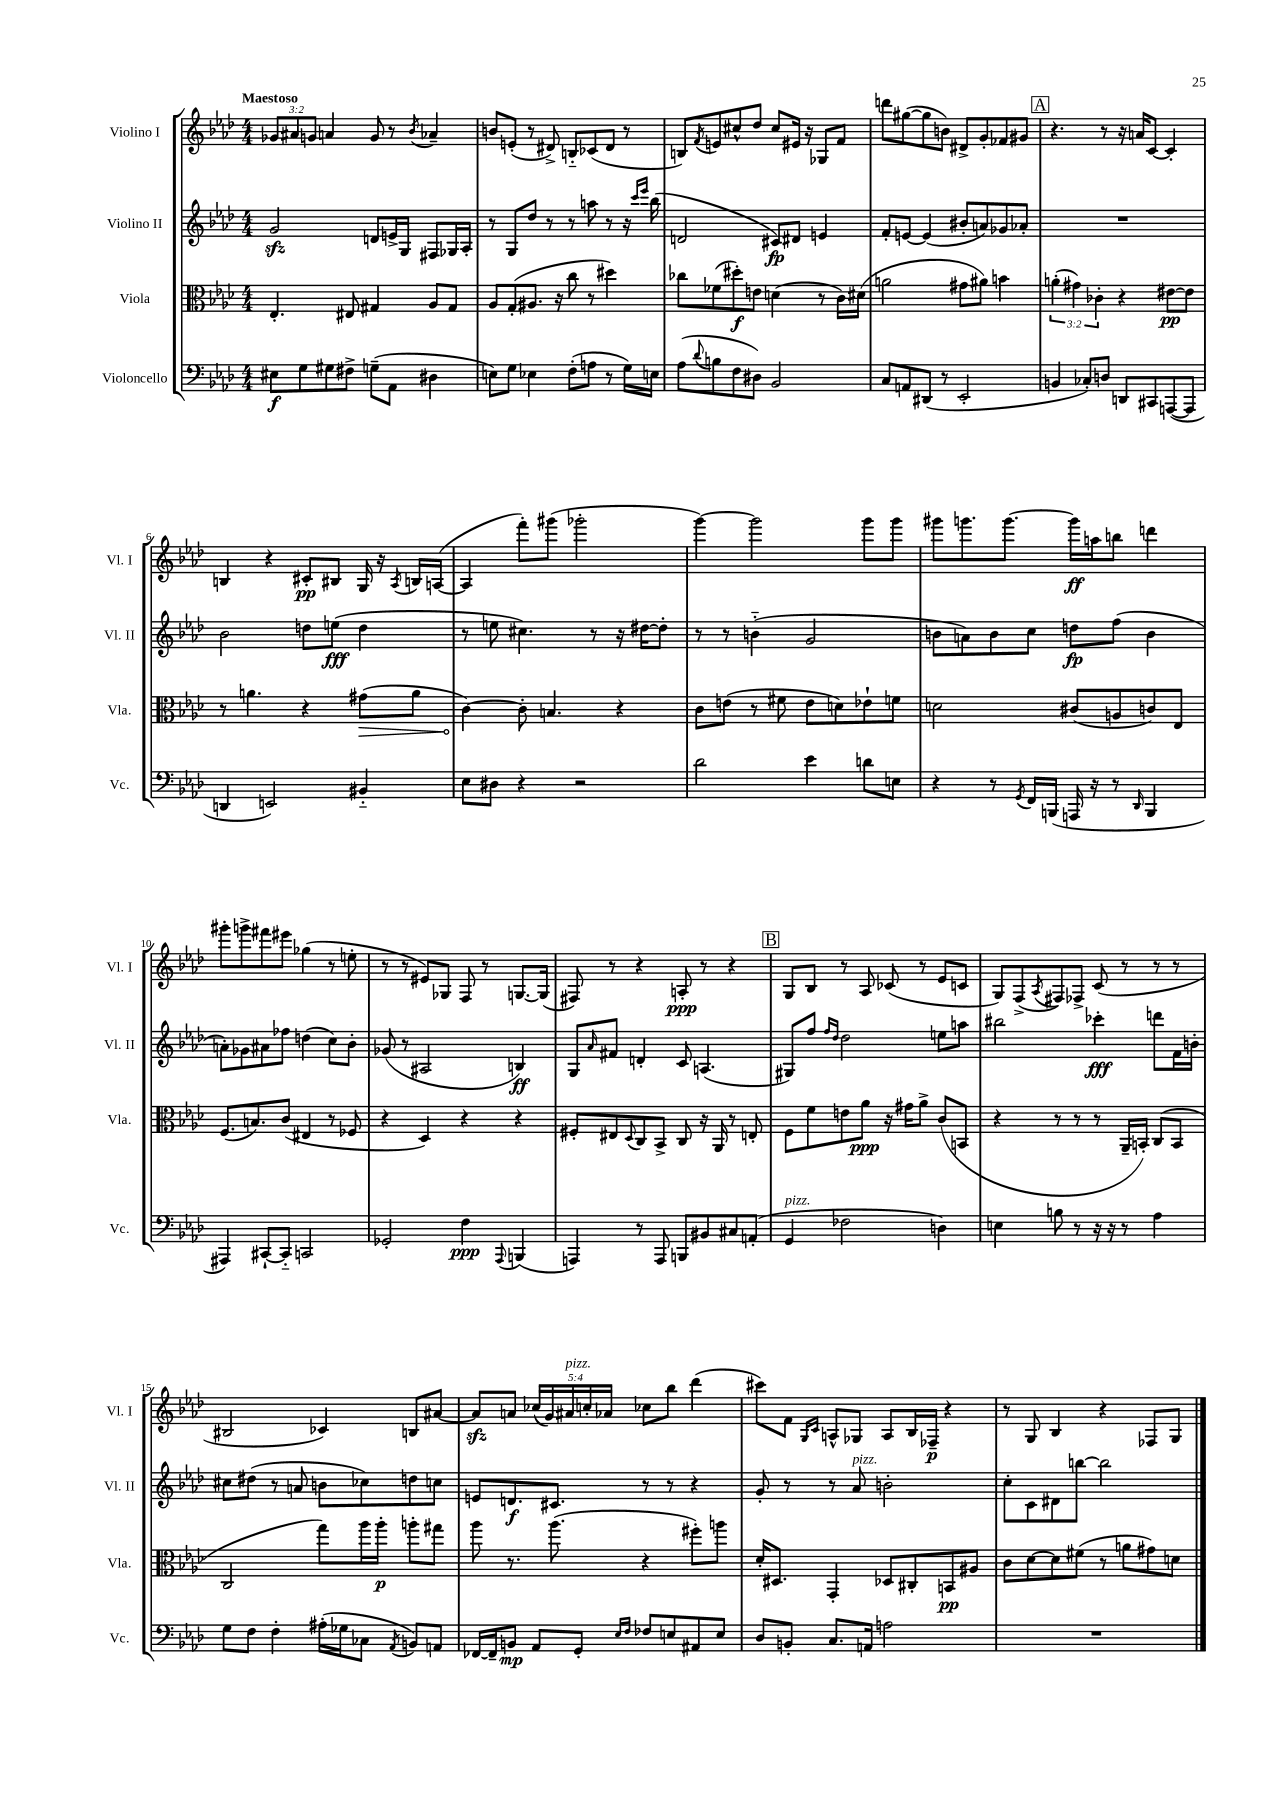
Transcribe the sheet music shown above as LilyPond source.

<<
\new StaffGroup <<
\new Staff = "s0" \with { instrumentName = "Violino I" shortInstrumentName = "Vl. I" } {
    \clef treble \key aes \major \numericTimeSignature \time 4/4 \override Staff.TupletNumber.text = #tuplet-number::calc-fraction-text \tempo "Maestoso"
    \tuplet 3/2 { ges'8 ais'8 g'8 } a'4 g'8 r8 \acciaccatura { bes'8 } aes'4-- |
    b'8 e'8-.( r8 dis'8->) b8-_ ces'8( dis'8 r8 |
    b8) \acciaccatura { f'8 } e'8 cis''8-^ des''8 cis''8 eis'16 r16 ges8 f'8 |
    d'''8 gis''8~( gis''8 b'8) dis'8-> g'8-. fes'8 gis'8 |
    \mark \markup { \box "A" } r4. r8 r16 a'16 c'8~ c'4-. |
    b4 r4 cis'8-.\pp bis8 g16 r16 \acciaccatura { aes8 } b16 a16~( |
    a4 f'''8-.) gis'''8( ges'''2-. |
    g'''4~) g'''2 g'''8 g'''8 |
    gis'''8 g'''8. g'''8.~ g'''16\ff a''16 b''8 d'''4 |
    gis'''8-. g'''8-> fis'''8 eis'''8 ges''4( r8 e''8-. |
    r8 r8 eis'8) ges8 f8 r8 g8.~ g16( |
    fis8) r8 r4 a8-.\ppp r8 r4 |
    \mark \markup { \box "B" } g8 bes8 r8 aes8 ces'8( r8 ees'8 c'8 |
    g8) f8->( \acciaccatura { aes8 } fis8) fes8-> c'8( r8 r8 r8 |
    bis2 ces'4) b8 ais'8~ |
    ais'8\sfz a'8 \tuplet 5/4 { ces''16( g'16) ais'16^\markup { \italic "pizz." } c''16-. aes'16 } ces''8 bes''8 des'''4( |
    cis'''8) f'8 \grace { g16 c'16 } a8-^ ges8 a8 bes16 fes16--\p r4 |
    r8 g8 bes4 r4 fes8 g8 \bar "|." |
}
\new Staff = "s1" \with { instrumentName = "Violino II" shortInstrumentName = "Vl. II" } {
    \clef treble \key aes \major \numericTimeSignature \time 4/4
    g'2\sfz d'8 e'16-> g16 fis8 ges16 aes16-. |
    r8 g8 des''8 r8 r8 a''8 r8 r16 \grace { c'''16 ees'''16 } bes''16( |
    d'2 cis'8\fp) dis'8 e'4 |
    f'8-. e'8~ e'4( bis'8-. a'8) ges'8 aes'8-. |
    \mark \markup { \box "A" } R1 |
    bes'2 d''8 e''8\fff( d''4 |
    r8 e''8 cis''4.) r8 r16 dis''16~ dis''8-. |
    r8 r8 b'4-_( g'2 |
    b'8 a'8) b'8 c''8 d''8\fp f''8( b'4 |
    a'8-.) ges'8 ais'8 fes''8 d''4( c''8) bes'8-. |
    ges'8( r8 ais2 b4\ff) |
    g8 \grace { aes'16 } fis'8 d'4-. c'8 a4.( |
    \mark \markup { \box "B" } gis8) f''8 \grace { f''16 des''16 } des''2 e''8 a''8 |
    bis''2 ces'''4-.\fff d'''8 f'16 b'16-. |
    cis''8 dis''8( r8 a'8 b'8 ces''8) d''8 c''8 |
    e'8 d'8.\f cis'8. r8 r8 r4 |
    g'8-. r8 r8 aes'8^\markup { \italic "pizz." } b'2-. |
    c''8-. c'8 dis'8 b''8~ b''2 \bar "|." |
}
\new Staff = "s2" \with { instrumentName = "Viola" shortInstrumentName = "Vla." } {
    \clef alto \key aes \major \numericTimeSignature \time 4/4 \override Staff.TupletNumber.text = #tuplet-number::calc-fraction-text
    ees4.-. eis8 gis4 aes8 gis8 |
    aes8 g8-.( ais8. r16 c''8 r8 dis''4) |
    ces''8 fes'8( dis''8-.\f) e'8 d'4( r8 c'16) dis'16( |
    a'2 gis'8 ais'8) b'4 |
    \mark \markup { \box "A" } \tuplet 3/2 { a'4-.( gis'4) ces'4-. } r4 eis'8~\pp eis'8 |
    r8 a'4. r4 \once \override Hairpin.circled-tip = ##t gis'8\>( a'8 |
    c'4~\!) c'8-. b4. r4 |
    c'8 e'8( r8 fis'8 e'8 d'8) ees'8-! f'8 |
    d'2 cis'8( a8 c'8) ees8 |
    f8.( b8.) c'8( eis4 r8 fes8 |
    r4 des4) r4 r4 |
    fis8-. eis8 \appoggiatura { des8 } c8 bes,8-> c8 r16 aes,16 r8 e8-. |
    \mark \markup { \box "B" } f8 f'8 e'8 aes'8\ppp r16 gis'16 aes'8-> c'8( b,8 |
    r4 r8 r8 r8 aes,16-- b,16-.) c8( b,8 |
    c2 g''8) aes''16 aes''16-.\p a''8-. gis''8 |
    aes''8 r8. aes''8.( r4 fis''8-.) a''8 |
    des'16-. dis8. g,4-. des8 cis8-. b,8\pp ais8 |
    c'8 des'8~ des'8 fis'8( r8 a'8 gis'8) d'8 \bar "|." |
}
\new Staff = "s3" \with { instrumentName = "Violoncello" shortInstrumentName = "Vc." } {
    \clef bass \key aes \major \numericTimeSignature \time 4/4
    eis8\f g8 gis8 fis8-> g8--( aes,8 dis4 |
    e8) g8 ees4 f8-.( a8 r8 g16) e16 |
    aes8( \appoggiatura { des'8 } b8 f8 dis8) bes,2 |
    c8 a,8 dis,8( r8 ees,2-. |
    \mark \markup { \box "A" } b,4 ces8-.) d8 d,8 cis,8 a,,8~( a,,8 |
    d,4 e,2) bis,4-_ |
    ees8 dis8 r4 r2 |
    des'2 ees'4 d'8 e8 |
    r4 r8 \acciaccatura { g,8 } f,16 b,,16( a,,16 r16 r8 \grace { des,16 } b,,4 |
    ais,,4) cis,8~-! cis,8-_ c,2 |
    ges,2-. f4\ppp \appoggiatura { aes,,8 } b,,4( |
    a,,4) r8 a,,8 b,,8 bis,8 cis8 a,8-.( |
    \mark \markup { \box "B" } g,4^\markup { \italic "pizz." } fes2 d4) |
    e4 b8 r8 r16 r16 r8 aes4 |
    g8 f8 f4-. ais16-.( ges16 ces8 \acciaccatura { aes,8 } b,8) a,8 |
    fes,16~ fes,16-- b,8\mp aes,8 g,8-. \grace { ees16 f16 } fes8 e8 ais,8 e8 |
    des8 b,8-. c8. a,16 a2 |
    R1 \bar "|." |
}
>>
>>
